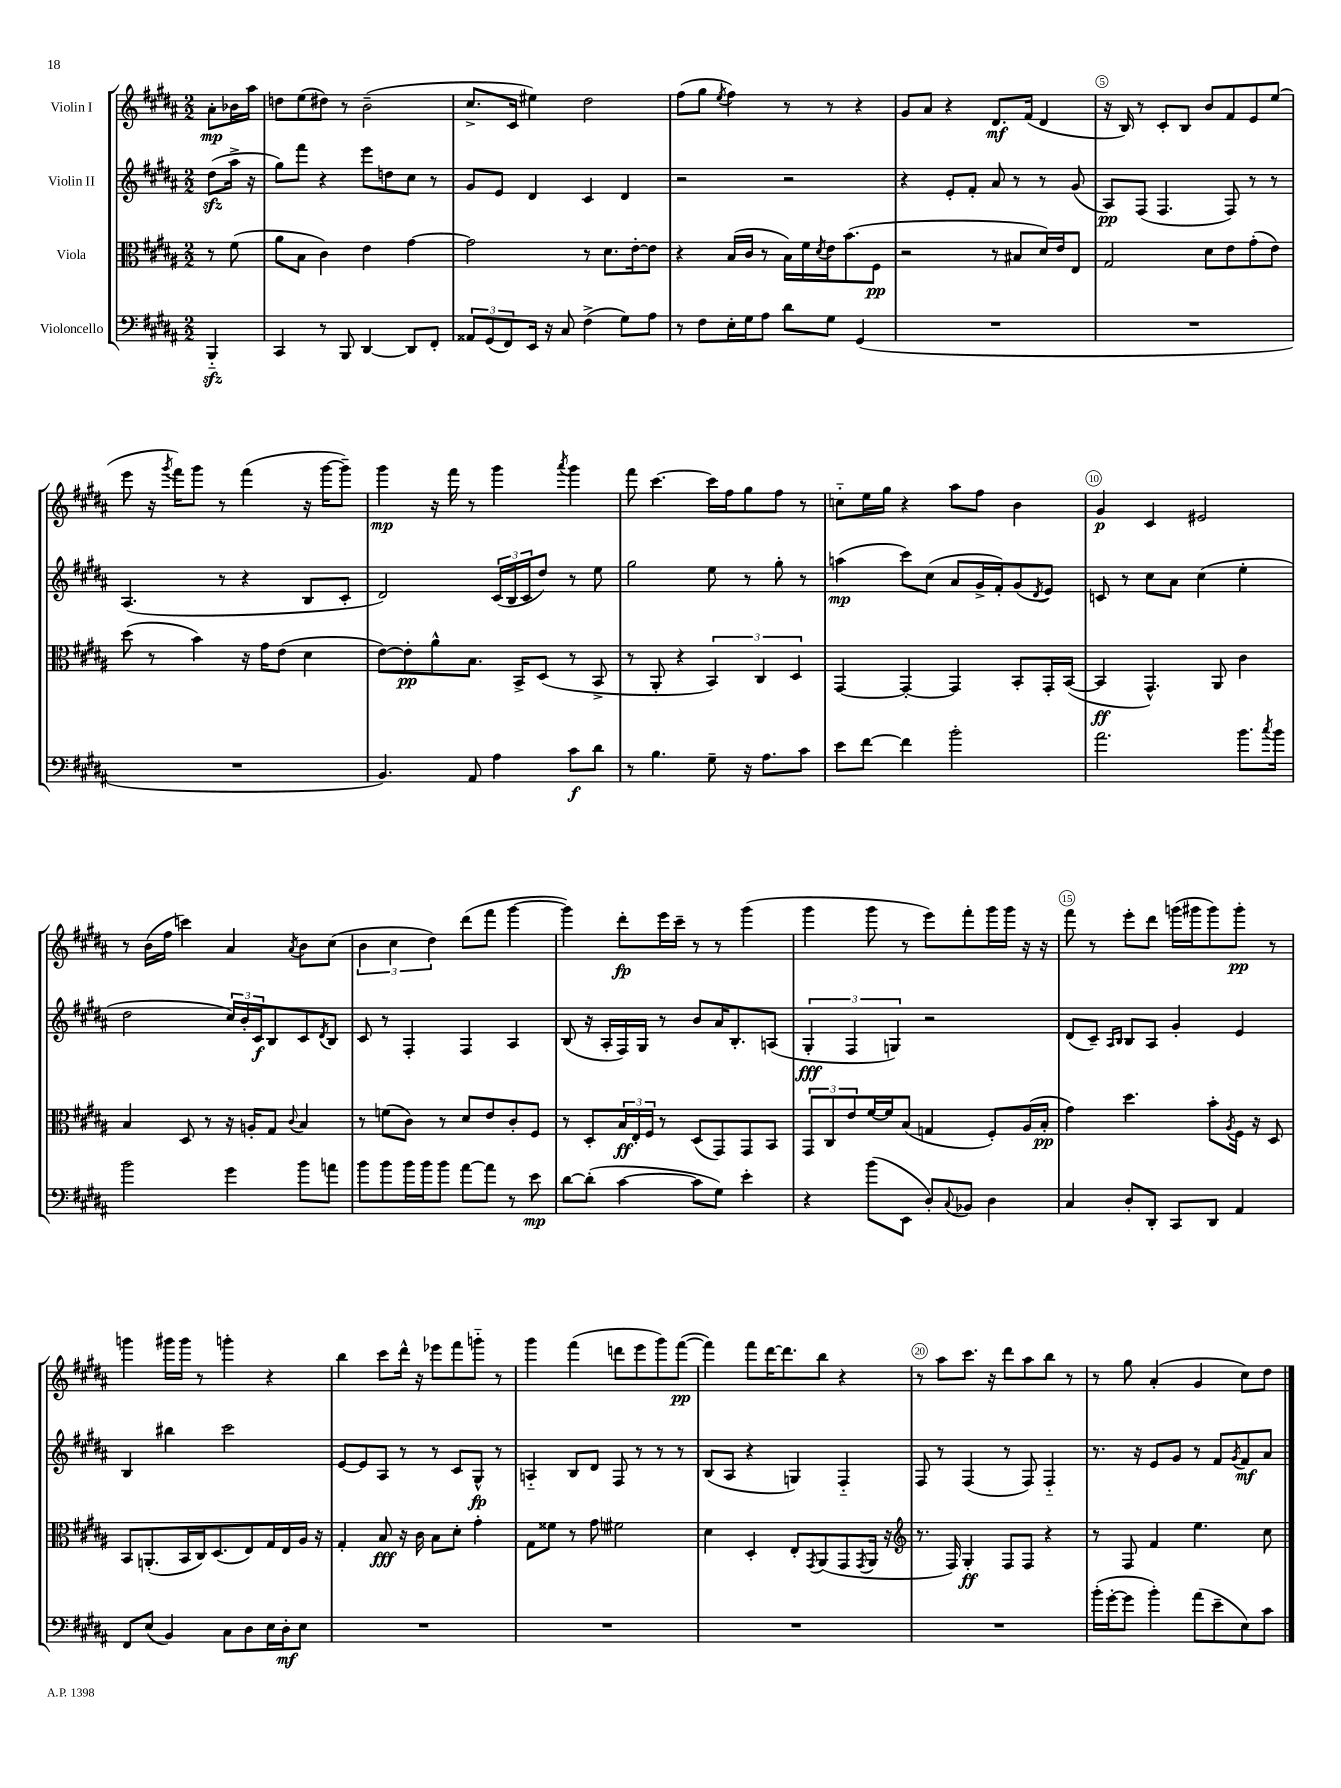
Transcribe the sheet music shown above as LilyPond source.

<<
\new StaffGroup <<
\new Staff = "s0" \with { instrumentName = "Violin I" } {
    \clef treble \key b \major \numericTimeSignature \time 2/2 \partial 4
    ais'8-.\mp bes'16 ais''16 |
    d''8 e''8( dis''8) r8 b'2--( |
    cis''8.-> cis'16 eis''4) dis''2 |
    fis''8( gis''8 \acciaccatura { e''8 } fis''4) r8 r8 r4 |
    gis'8 ais'8 r4 dis'8.\mf fis'16( dis'4 |
    r16 b16) r8 cis'8-. b8 b'8 fis'8 e'8 e''8( |
    e'''8 r16 \acciaccatura { gis'''8 } fis'''16) gis'''8 r8 fis'''4( r16 gis'''16~ gis'''8--) |
    gis'''4\mp r16 fis'''16 r8 gis'''4 \acciaccatura { ais'''8 } gis'''4 |
    fis'''8 cis'''4.~ cis'''16 fis''16 gis''8 fis''8 r8 |
    c''8-_ e''16 gis''16 r4 ais''8 fis''8 b'4 |
    gis'4\p cis'4 eis'2 |
    r8 b'16( fis''16 c'''4) ais'4 \acciaccatura { ais'8 } b'8 cis''8( |
    \tuplet 3/2 { b'4 cis''4 dis''4) } dis'''8( fis'''8 gis'''4~ |
    gis'''4) dis'''8-.\fp e'''16 cis'''16-- r8 r8 gis'''4( |
    gis'''4 gis'''8 r8 e'''8) fis'''8-. gis'''16 gis'''16 r16 r16 |
    fis'''8 r8 e'''8-. dis'''8 g'''16( gis'''16 gis'''8) gis'''8-.\pp r8 |
    g'''4 gis'''16 gis'''16 r8 g'''4-. r4 |
    b''4 cis'''8 dis'''16-^ r16 ees'''8 fis'''8 g'''8-_ r8 |
    gis'''4 fis'''4( d'''8 e'''8 gis'''8) fis'''8~\pp( |
    fis'''4) fis'''8 dis'''16~ dis'''8. b''8 r4 |
    r8 ais''8 cis'''8. r16 dis'''8 ais''8 b''8 r8 |
    r8 gis''8 ais'4-.( gis'4 cis''8) dis''8 \bar "|." |
}
\new Staff = "s1" \with { instrumentName = "Violin II" } {
    \clef treble \key b \major \numericTimeSignature \time 2/2 \partial 4
    dis''8\sfz( ais''16-> r16 |
    gis''8) fis'''8 r4 e'''8 d''8 cis''8 r8 |
    gis'8 e'8 dis'4 cis'4 dis'4 |
    r2 r2 |
    r4 e'8-. fis'8-. ais'8 r8 r8 gis'8( |
    ais8\pp) fis8( fis4. fis8) r8 r8 |
    ais4.( r8 r4 b8 cis'8-. |
    dis'2) \tuplet 3/2 { cis'16( b16 cis'16 } dis''8) r8 e''8 |
    gis''2 e''8 r8 gis''8-. r8 |
    a''4\mp( cis'''8) cis''8( ais'8 gis'16-> fis'16-.) gis'8( \acciaccatura { dis'8 } e'8) |
    c'8 r8 cis''8 ais'8 cis''4( e''4-. |
    dis''2 \tuplet 3/2 { cis''16) b'16-. cis'16\f } b8 cis'8 \acciaccatura { dis'8 } b8 |
    cis'8 r8 fis4-. fis4 ais4 |
    b8( r16 ais16-. fis16) gis16 r8 b'8 ais'16 b8.-. a8( |
    \tuplet 3/2 { gis4-.\fff fis4 g4) } r2 |
    dis'8( cis'8--) \grace { ais16 b16 } b8 ais8 gis'4-. e'4 |
    b4 bis''4 cis'''2 |
    e'8~ e'8 ais8 r8 r8 cis'8 gis8-^\fp r8 |
    a4-_ b8 dis'8 fis8 r8 r8 r8 |
    b8( ais8 r4 g4) fis4-_ |
    fis8 r8 fis4( r8 fis8) fis4-_ |
    r8. r16 e'8 gis'8 r8 fis'8 \acciaccatura { gis'8 } fis'8\mf ais'8 \bar "|." |
}
\new Staff = "s2" \with { instrumentName = "Viola" } {
    \clef alto \key b \major \numericTimeSignature \time 2/2 \partial 4
    r8 fis'8( |
    ais'8 b8 cis'4) e'4 gis'4~ |
    gis'2 r8 dis'8. e'16~-. e'8 |
    r4 b16( cis'16 r8 b16) fis'16 \acciaccatura { dis'8 } e'16 b'8.( fis8\pp |
    r2 r8 bis8 dis'16) e'16 e8 |
    gis2 dis'8 e'8 gis'8-.( e'8) |
    dis''8( r8 b'4) r16 gis'16 e'8( dis'4 |
    e'8~) e'8-.\pp ais'8-^ b8. b,16-> dis8( r8 b,8-> |
    r8 ais,8-. r4 \tuplet 3/2 { b,4) cis4 dis4 } |
    gis,4~ gis,4~-. gis,4 b,8-. gis,16-. b,16~( |
    b,4\ff gis,4.-^) ais,8 cis'4 |
    b4 dis8 r8 r16 a16-. gis8 \appoggiatura { cis'8 } b4 |
    r8 f'8( cis'8) r8 dis'8 e'8 cis'8-. fis8 |
    r8 dis8-. \tuplet 3/2 { b16\ff e16-. fis16 } r8 dis8( gis,8) gis,8 b,8 |
    \tuplet 3/2 { gis,8 cis8 e'8 } fis'16~ fis'16 b8( g4 fis8-.) ais16( b16-.\pp |
    gis'4) dis''4. b'8-. \acciaccatura { ais8 } fis16 r16 dis8 |
    b,8 a,8.-.( b,16 cis16) dis8.( e8) gis16 e16 ais16 r16 |
    gis4-. b8\fff r16 cis'16 b8 dis'8-. gis'4-. |
    gis8 fisis'8 r8 gis'8 fis'2 |
    dis'4 dis4-. e8-. \acciaccatura { gis,8 } ais,8( gis,8 \acciaccatura { gis,8 } ais,16 r16 |
    \clef treble r8. fis16) gis4-.\ff fis8 fis8 r4 |
    r8 fis8 fis'4 e''4. cis''8 \bar "|." |
}
\new Staff = "s3" \with { instrumentName = "Violoncello" } {
    \clef bass \key b \major \numericTimeSignature \time 2/2 \partial 4
    b,,4-_\sfz |
    cis,4 r8 b,,8 dis,4~ dis,8 fis,8-. |
    \tuplet 3/2 { aisis,8 gis,8( fis,8) } e,16 r16 cis8 fis4->( gis8) ais8 |
    r8 fis8 e16-. gis16 ais8 dis'8 gis8 gis,4( |
    R1 |
    R1 |
    R1 |
    b,4.) ais,8 ais4 cis'8\f dis'8 |
    r8 b4. gis8-- r16 ais8. cis'8 |
    e'8 fis'8~ fis'4 b'2-. |
    ais'2. b'8. \acciaccatura { cis''8 } b'16 |
    b'2 gis'4 b'8 a'8 |
    b'8 b'8 b'16 b'16 b'8 ais'8~ ais'8 r8 e'8\mp |
    dis'8~ dis'8-.( cis'4~ cis'8 gis8) e'4-. |
    r4 b'8( e,8 dis8-.) \appoggiatura { cis8 } bes,8 dis4 |
    cis4 dis8-. dis,8-. cis,8 dis,8 ais,4 |
    fis,8 e8( b,4) cis8 dis8 e16 dis16-.\mf e8 |
    R1 |
    R1 |
    R1 |
    R1 |
    b'16-.( gis'16~-. gis'8 b'4-.) ais'8( e'8-- e8) cis'8 \bar "|." |
}
>>
>>
\layout { \context { \Score \override BarNumber.break-visibility = ##(#f #t #t) barNumberVisibility = #(every-nth-bar-number-visible 5) \override BarNumber.stencil = #(make-stencil-circler 0.1 0.3 ly:text-interface::print) } }
